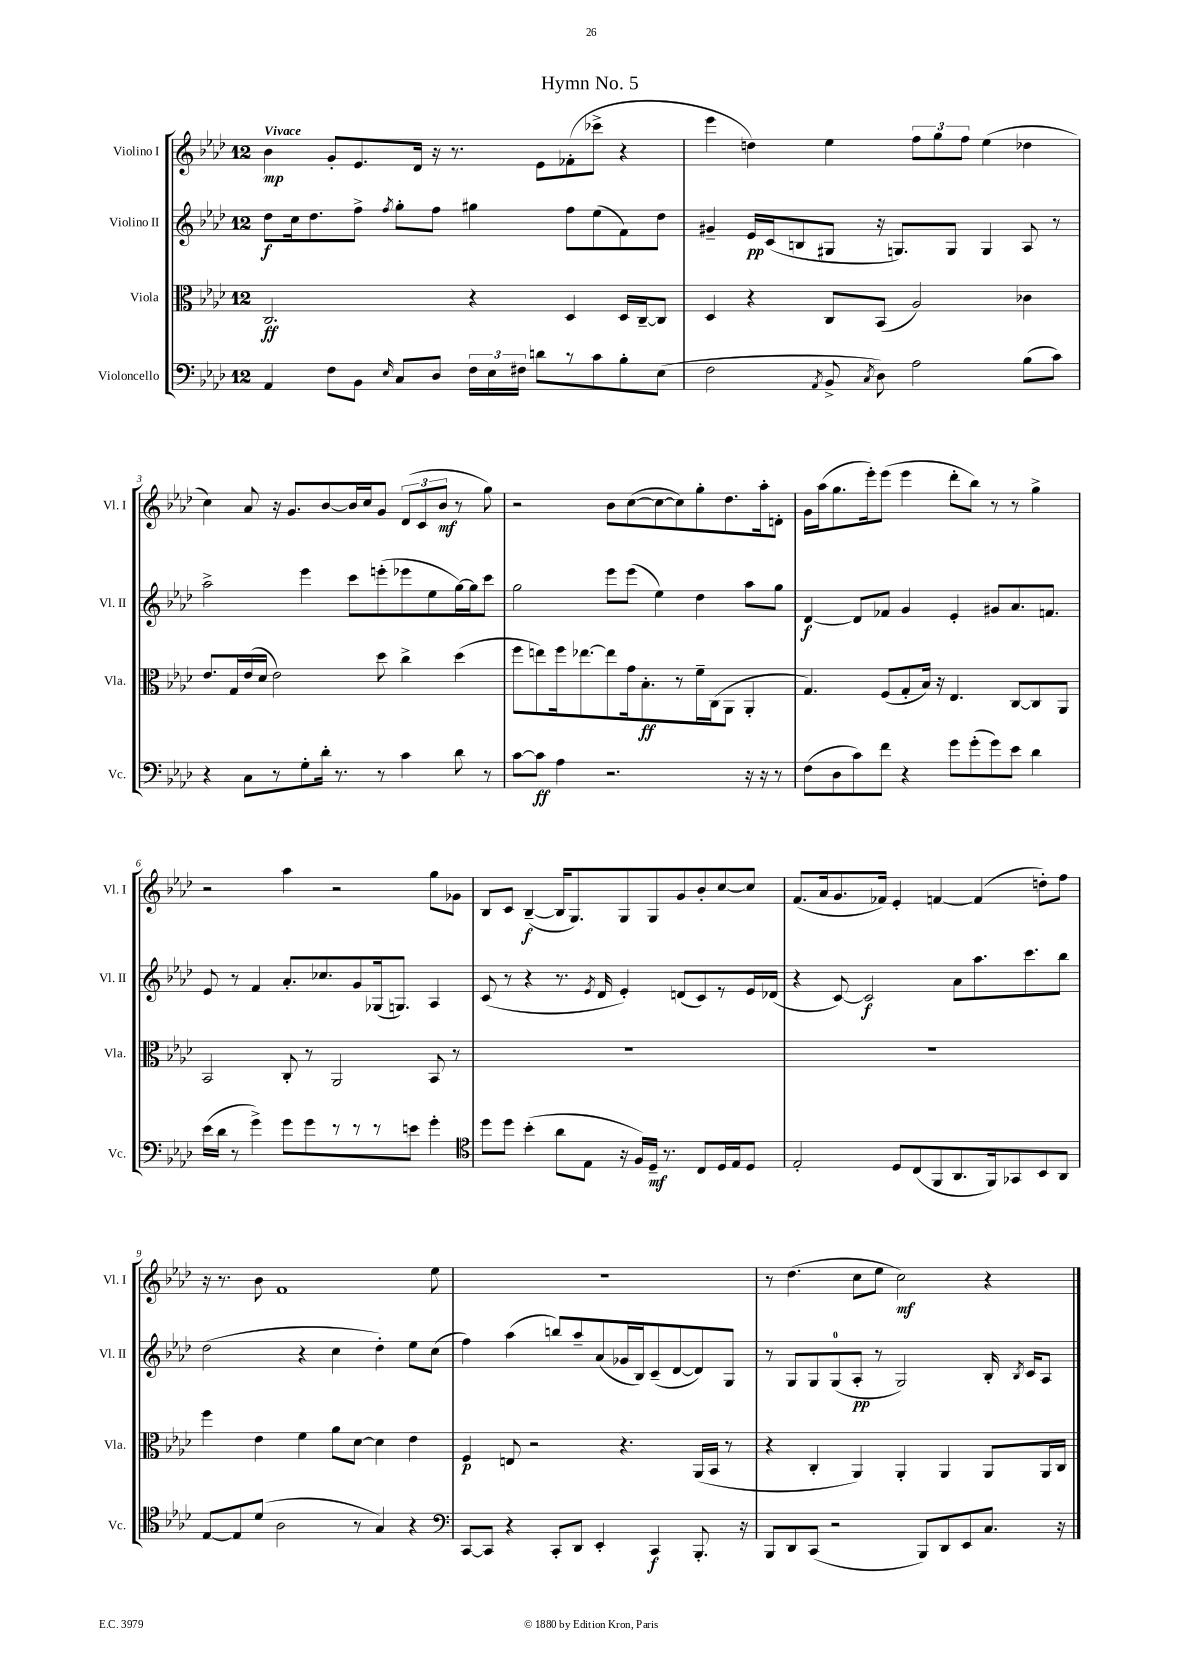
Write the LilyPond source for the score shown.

\header { title = "Hymn No. 5" }
<<
\new StaffGroup <<
\new Staff = "s0" \with { instrumentName = "Violino I" shortInstrumentName = "Vl. I" } {
    \clef treble \key aes \major \once \override Staff.TimeSignature.style = #'single-digit \time 12/8 \tempo "Vivace"
    \autoBeamOff bes'4\mp g'8[-. ees'8. des'16] r16 r8. ees'8[ fes'8-.( ces'''8]-> r4 |
    ees'''4 d''4) ees''4 \tuplet 3/2 { f''8[ g''8 f''8] } ees''4( des''4 |
    c''4) aes'8 r16 g'8.[ bes'8~ bes'16 c''16 g'8] \tuplet 3/2 { des'8[( c'8 bes'8]\mf } r8 g''8) |
    r2 bes'8[ c''8~( c''8~ c''8) g''8-. des''8. aes''16-. d'8]-. |
    g'16[ aes''16( g''8. ees'''16-.) ees'''8]( ees'''4 des'''8[-. bes''8]) r8 r8 g''4-> |
    r2 aes''4 r2 g''8[ ges'8] |
    bes8[ c'8] bes4~--\f( bes16[ g8.) g8 g8 g'8 bes'8-. c''8~ c''8] |
    f'8.[( aes'16 g'8. fes'16]) ees'4-. f'4~ f'4( d''8[-.) f''8] |
    r16 r8. bes'8 f'1 ees''8 |
    R1. |
    r8 des''4.( c''8[ ees''8] c''2\mf) r4 \bar "|." |
}
\new Staff = "s1" \with { instrumentName = "Violino II" shortInstrumentName = "Vl. II" } {
    \clef treble \key aes \major \once \override Staff.TimeSignature.style = #'single-digit \time 12/8
    \autoBeamOff des''8[\f c''16 des''8. f''8]-> \acciaccatura { f''8 } g''8[-. f''8] gis''4 f''8[ ees''8( f'8) des''8] |
    gis'4-- ees'16[\pp c'16( b8 gis8] r16 g8.[) g8] g4 aes8 r8 |
    aes''2-> ees'''4 c'''8[ e'''8-.( ees'''8 ees''8 g''16~) g''16 c'''8] |
    g''2 ees'''8[ ees'''8]( ees''4) des''4 aes''8[ g''8] |
    des'4~\f des'8[ fes'8] g'4 ees'4-. gis'8[ aes'8. f'8.] |
    ees'8 r8 f'4 aes'8.[-. ces''8. g'8 ges16( g8.]) aes4 |
    c'8( r8 r4 r8. \acciaccatura { ees'8 } des'16 ees'4-.) d'8[( c'8) r8 ees'16 des'16]( |
    r4 c'8~) c'2\f aes'8[ aes''8. c'''8. bes''8] |
    des''2( r4 c''4 des''4-.) ees''8[ c''8]( |
    f''4) aes''4( b''8[) aes''8-- aes'8( ges'16 bes16) c'8--( des'8~ des'8) g8] |
    r8 g8[ g8 g8-0( aes8]-.\pp r8 g2) bes16-. \acciaccatura { bes8 } c'16[ aes8] \bar "|." |
}
\new Staff = "s2" \with { instrumentName = "Viola" shortInstrumentName = "Vla." } {
    \clef alto \key aes \major \once \override Staff.TimeSignature.style = #'single-digit \time 12/8
    \autoBeamOff c2.\ff r4 des4 des16[ c16~-- c8] |
    des4 r4 c8[ bes,8]( aes2) ces'4 |
    ees'8.[ g16 ees'16( des'16] ees'2) des''8 c''4-> des''4( |
    f''8[ e''8) f''16 ees''8.~ ees''8 g'16 bes8.-.\ff r8 f'16-- c16( aes,8] aes,4-. |
    g4.) f8[( g8-. bes16]) r16 ees4. c8[~ c8 aes,8] |
    bes,2 c8-. r8 aes,2 bes,8 r8 |
    R1. |
    R1. |
    f''4 ees'4 f'4 aes'8[ des'8]~ des'4 ees'4 |
    f4\p e8 r2 r4. aes,16[( bes,16] r8 |
    r4 c4-. aes,4) aes,4-. aes,4 aes,8[ aes,16 c16] \bar "|." |
}
\new Staff = "s3" \with { instrumentName = "Violoncello" shortInstrumentName = "Vc." } {
    \clef bass \key aes \major \once \override Staff.TimeSignature.style = #'single-digit \time 12/8
    \autoBeamOff aes,4 f8[ bes,8] \grace { ees16 } c8[ des8] \tuplet 3/2 { f16[ ees16 fis16] } d'8[ r8 c'8 bes8-. ees8]( |
    f2 \acciaccatura { aes,8 } bes,8-> \acciaccatura { c8 } des8) aes2 bes8[( c'8]) |
    r4 c8[ r8 g8-. des'16]-. r8. r8 c'4 des'8 r8 |
    c'8[~ c'8]\ff aes4 r2. r16 r16 r8 |
    f8[( des8 c'8) f'8] r4 g'8[ g'8-.( g'8) ees'8] des'4 |
    ees'16[( des'16] r8 g'4->) g'8[ g'8 r8 r8 r8 e'8] g'4-. |
    \clef tenor des''8[ des''8] bes'4-.( aes'8[ ees8] r16 f16[) des16]--\mf r8. c8[ des16 ees16 des8] |
    ees2-. des8[ c8( f,8 aes,8. f,16) ges,8 bes,8 aes,8] |
    ees8[~ ees8 des'8]( aes2 r8 g4) r4 |
    \clef bass c,8[~ c,8] r4 c,8[-. des,8] ees,4-. c,4\f bes,,8.-. r16 |
    bes,,8[ des,8 c,8]( r2 bes,,8[) des,8 ees,8 c8.] r16 \bar "|." |
}
>>
>>
